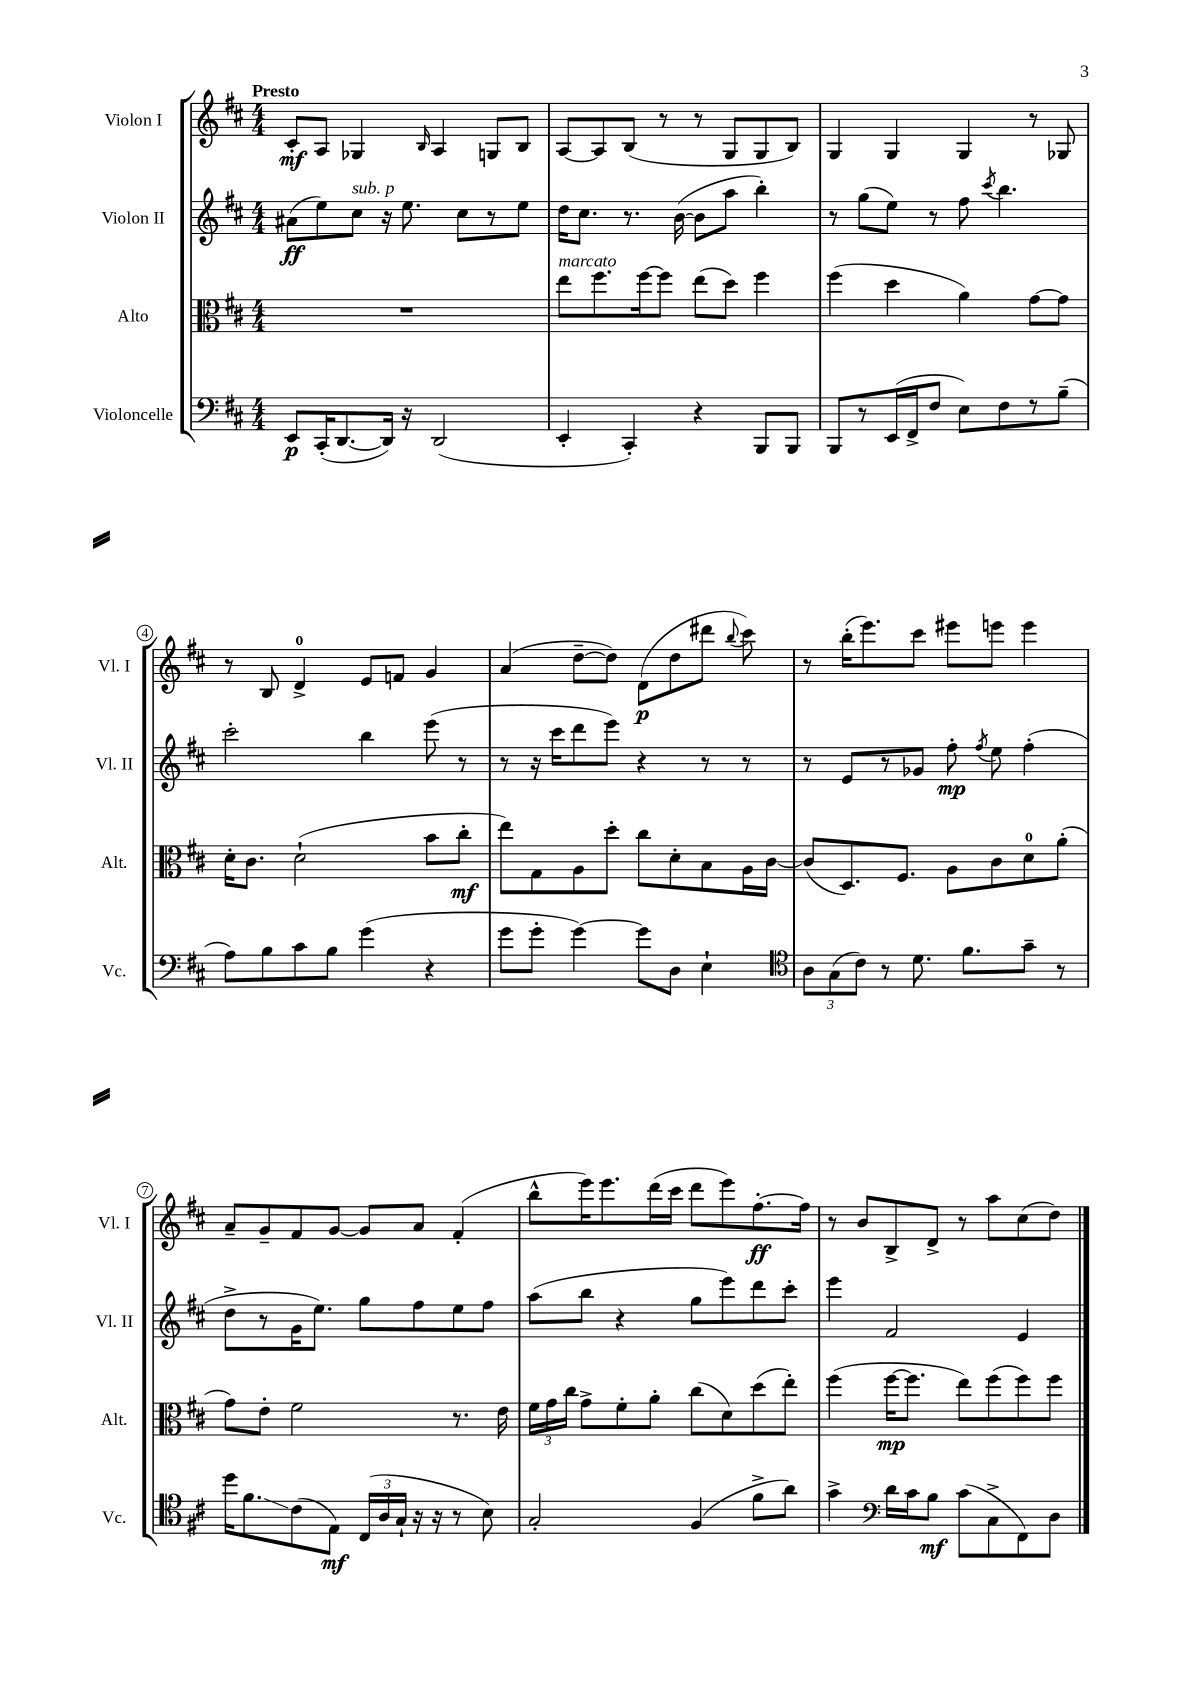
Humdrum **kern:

**kern	**kern	**kern	**kern
*staff4	*staff3	*staff2	*staff1
*clefF4	*clefC3	*clefG2	*clefG2
*k[f#c#]	*k[f#c#]	*k[f#c#]	*k[f#c#]
*M4/4	*M4/4	*M4/4	*M4/4
8EE/L	1r	(8a#\L	8c#'/L
(16CC#'/K	.	8ee\)	8A/J
[8.DD/	.	.	.
.	.	8cc#\J	4G-/
16DD/]Jk)	.	16r	.
16r	.	8.ee\	.
.	.	.	16qqB/
(2DD/	.	.	4A/
.	.	8cc#\L	.
.	.	8r	8G/L
.	.	8ee\J	8B/J
=	=	=	=
4EE'/	8ee\L	16dd\LK	[8A/L
.	.	8.cc#\J	.
.	8.ff#\	.	8A/]
4CC#'/)	.	8.r	(8B/J
.	[16ff#\k	.	.
.	8ff#\]J	.	8r
.	.	([16b\	.
4r	(8ee\L	8b\]L	8r
.	8dd\J)	8aa\J	8G/L
8BBB/L	4ff#\	4bb'\)	8G/
8BBB/J	.	.	8B/J)
=	=	=	=
8BBB/L	(4ff#\	8r	4G/
8r	.	(8gg\L	.
(16EE/L	4dd\	8ee\J)	4G/
16FF#^/J	.	.	.
8F#/J	.	8r	.
8E\L)	4a\)	8ff#\	4G/
.	.	8qccc#/	.
8F#\	.	4.bb\	.
8r	[8g\L	.	8r
(8B~\J	8g\]J	.	8G-/
=	=	=	=
8A\L)	16d'\LK	2ccc#'\	8r
.	8.c#\J	.	.
8B\	.	.	8B/
8c#\	(2d`\	.	4d^/
8B\J	.	.	.
(4g\	.	4bb\	8e/L
.	.	.	8f/J
4r	8b\L	(8eee\	4g/
.	8cc#'\J	8r	.
=	=	=	=
8g\L	8ee\L)	8r	(4a/
8g'\J	8G\	16r	.
.	.	16ccc#\LK	.
[4g\)	8A\	8ddd\	[8dd~\L
.	8dd'\J	8eee\J)	8dd\]J)
8g\]L	8cc#\L	4r	(8d\L
8D\J	8d'\	.	8dd\
4E`\	8B\	8r	8ddd#\J
.	.	.	8qqbb/
.	16A\L	8r	8ccc#\)
.	[16c#\JJ	.	.
=	=	=	=
*clefC4	*	*	*
12A\L	(8c#/]L	8r	8r
(12G\	.	.	.
.	8.D/)	8e/L	(16bb'\LK
12c#\J)	.	.	.
.	.	.	8.eee\)
8r	.	8r	.
.	8.F#/J	.	.
8.d\	.	8g-/J	8ccc#\J
.	8A\L	8ff#'\	8eee#\L
8.f#\L	.	.	.
.	.	8qff#/	.
.	8c#\	8ee\	8eee\J
8g~\J	8d\	(4ff#'\	4eee\
8r	(8a'\J	.	.
=	=	=	=
16dd\LK	8g\L)	8dd^\L	8a~/L
8.f#\	.	.	.
.	8e'\J	8r	8g~/
(8c#\	2f#\	16g\K	8f#/
.	.	8.ee\J)	.
8E\J)	.	.	[8g/J
(24C#/LL	.	8gg\L	8g/]L
24A/	.	.	.
24G`/JJ	.	.	.
16r	.	8ff#\	8a/J
16r	.	.	.
8r	8.r	8ee\	(4f#'/
8B\)	.	8ff#\J	.
.	16e\	.	.
=	=	=	=
2G'/	24f#\LL	(8aa\L	8bb^^\L
.	24g\	.	.
.	24cc#\JJ	.	.
.	8g^\L	8bb\J	16eee\K)
.	.	.	8.eee\
.	8f#'\	4r	.
.	8a'\J	.	(16ddd\L
.	.	.	16ccc#\JJ
(4F#/	(8cc#\L	8gg\L	8ddd\L
.	8d\)	8eee\)	8eee\)
8f#^\L	(8dd\	8ddd\	[8.ff#'\
8a\J)	8ee'\J)	8ccc#'\J	.
.	.	.	16ff#\]Jk
=	=	=	=
4g^\	(4ff#\	4eee\	8r
.	.	.	8b/L
*clefF4	*	*	*
16d\LL	[16ff#\LK	2f#/	8B^/
16c#\J	8.ff#\]J	.	.
8B\J	.	.	8d^/J
(8c#\L	8ee\L)	.	8r
8C#^\	(8ff#\	.	8aa\L
8FF#\)	8ff#\)	4e/	(8cc#\
8D\J	8ff#\J	.	8dd\J)
==	==	==	==
*-	*-	*-	*-
